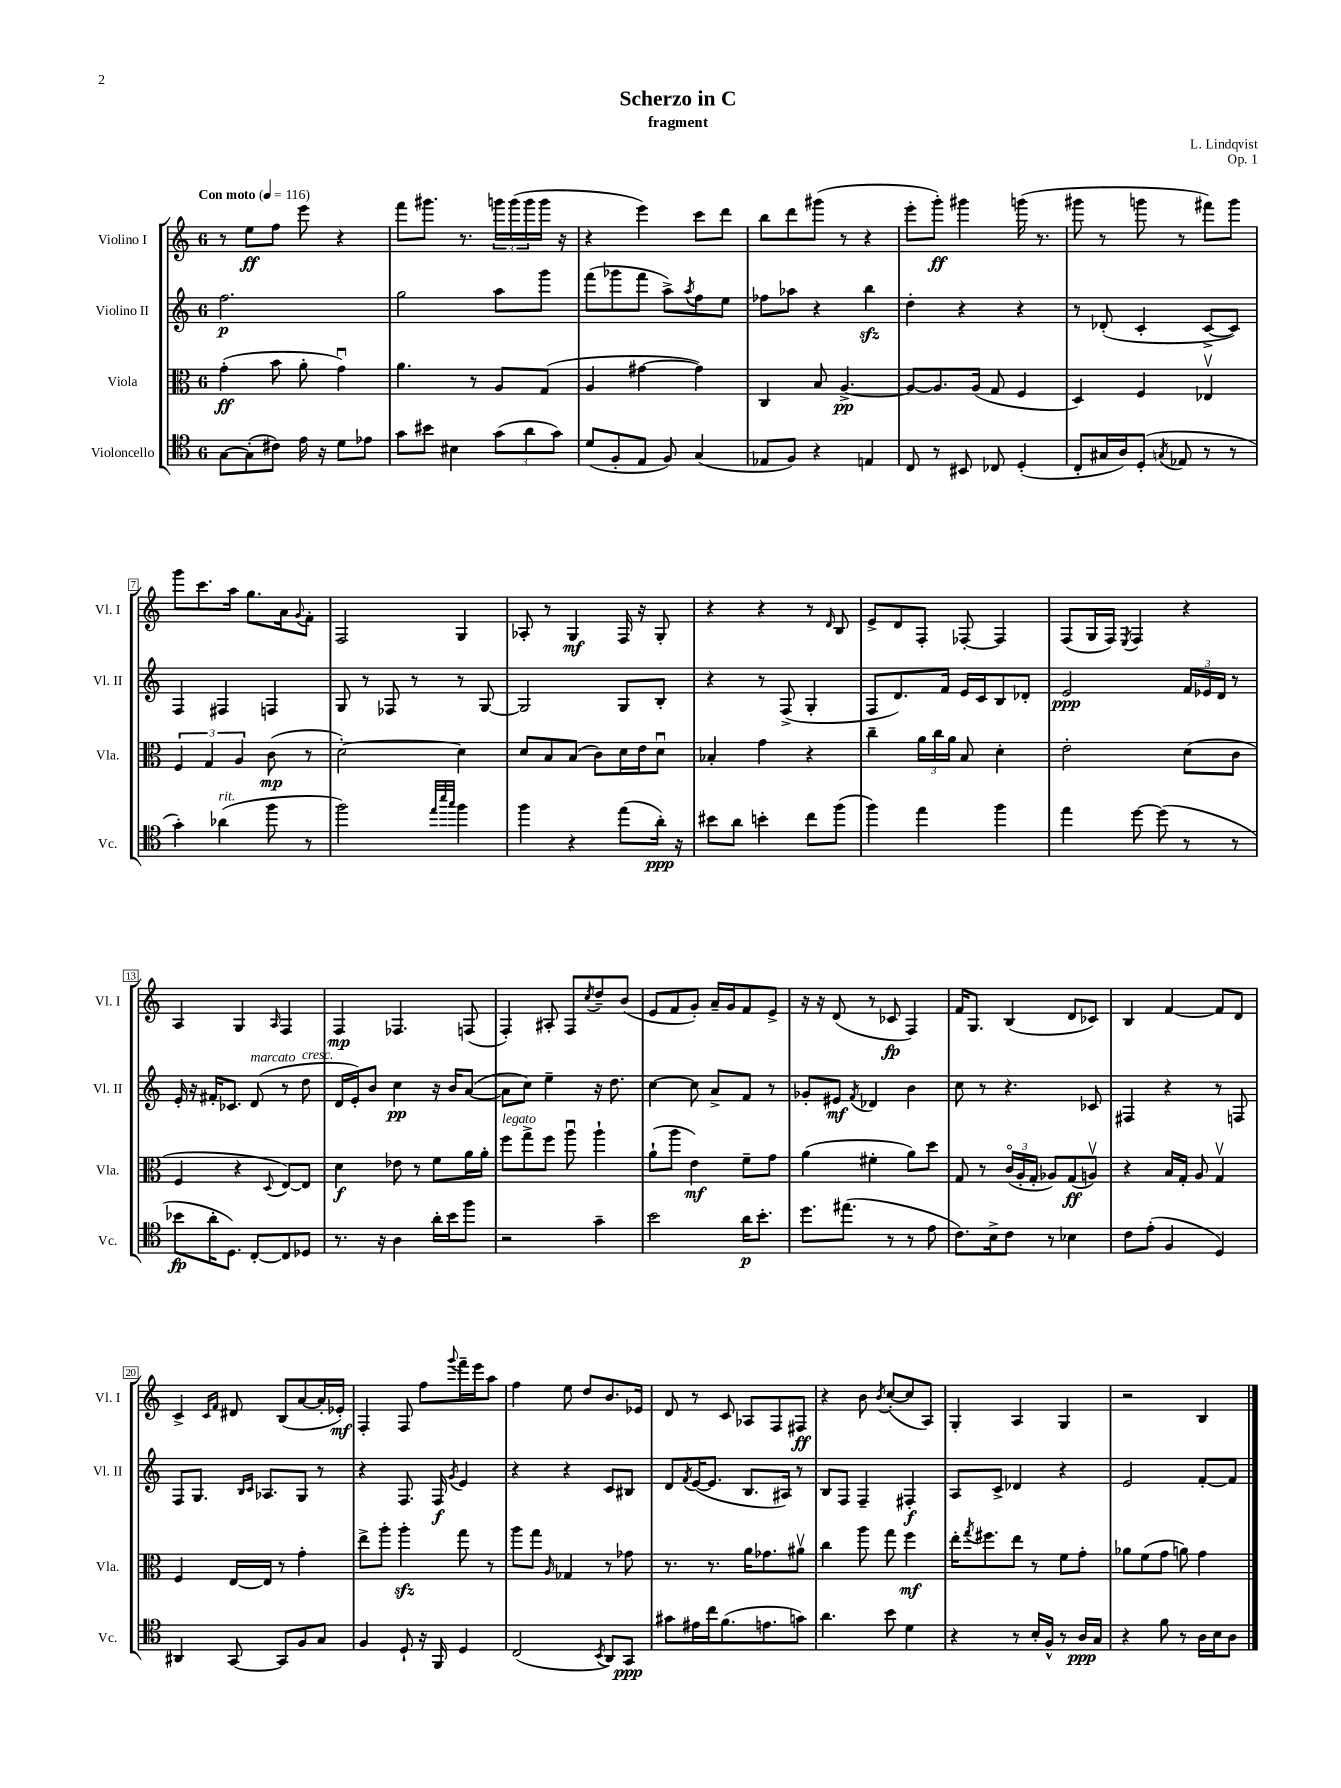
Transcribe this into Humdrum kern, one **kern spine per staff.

**kern	**kern	**kern	**kern
*staff4	*staff3	*staff2	*staff1
*clefC4	*clefC3	*clefG2	*clefG2
*k[]	*k[]	*k[]	*k[]
*M6/8	*M6/8	*M6/8	*M6/8
*MM116	*MM116	*MM116	*MM116
[8G	(4g'	2.ff	8r
(8G']	.	.	8ee
8c#)	8b	.	8ff
16e	8a'	.	8eee
16r	.	.	.
8d	4gu)	.	4r
8e-	.	.	.
=	=	=	=
8g	4.a	2gg	8fff
8b#	.	.	8.ggg#
4B#	.	.	.
.	.	.	8.r
.	8r	.	.
(12g	8A	8aa	24ggg
.	.	.	(24ggg
12a	.	.	24ggg
.	(8G	8ggg	16ggg
12g)	.	.	.
.	.	.	16r
=	=	=	=
(8d	4A	(8fff	4r
8F'	.	8ggg-	.
8E	[4g#	8fff	4eee)
8F)	.	8aa^)	.
.	.	8qaa	.
(4G	4g#])	8ff	8ccc
.	.	8ee	8ddd
=	=	=	=
8E-	4C	8ff-	8bb
8F)	.	8aa-	8ddd
4r	8B	4r	(8ggg#
.	[4.A^	.	8r
4E	.	4bb	4r
=	=	=	=
8C	8A_	4dd'	8eee'
8r	8.A]	.	8ggg')
8BB#	.	4r	4ggg#
.	(16A	.	.
8C-	8G	.	.
(4D'	4F	4r	(16ggg
.	.	.	8.r
=	=	=	=
8C'	4D)	8r	8ggg#
16G#	.	(8d-'	8r
16A)	.	.	.
(8D'	4F	4c'	8ggg
8qG	.	.	.
8E-	.	.	8r
8r	4E-v	[8c^	8fff#)
8r	.	8c])	8ggg
=	=	=	=
4g')	6F	4F	8ggg
.	.	.	8.ccc
.	6G	.	.
(4a-	.	4F#	.
.	.	.	16aa
.	6A	.	.
.	.	.	8.gg
8ff	(8c	4F	.
.	.	.	16a
.	.	.	8qqg
8r	8r	.	8f'
=	=	=	=
2ff)	[2d')	8G	2F
.	.	8r	.
.	.	8F-	.
.	.	8r	.
32qqee	.	.	.
32qqbb	.	.	.
32qqgg	.	.	.
4ff	4d]	8r	4G
.	.	[8G	.
=	=	=	=
4ff	8d	2G]	8A-'
.	8B	.	8r
4r	(8B	.	4G
.	8c)	.	.
(8ee	16d	8G	16F
.	16e	.	16r
16a')	8du	8B'	8G'
16r	.	.	.
=	=	=	=
8b#	4B-'	4r	4r
8a	.	.	.
4b'	4g	8r	4r
.	.	(8F^	.
8cc	4r	4G'	8r
.	.	.	16qqd
(8ff	.	.	8B
=	=	=	=
4ff)	4cc~	8F	8e^
.	.	8.d)	8d
4ee	24a	.	8F'
.	24cc	.	.
.	.	16f	.
.	24a	.	.
.	8B	16e	[8F-'
.	.	16c	.
4ff	4d'	8B	4F-]
.	.	8d-'	.
=	=	=	=
4ee	2e'	2e	(8F
.	.	.	16G
.	.	.	16F)
.	.	.	8qE
[8dd	.	.	4F
(8dd]	.	.	.
8r	(8d	24f	4r
.	.	24e-	.
.	.	24d	.
8r	8c	8r	.
=	=	=	=
8b-	4F	16e'	4A
.	.	16r	.
16a'	.	16f#'	.
8.D)	.	8.c-	.
.	4r	.	4G
[8C'	.	(8d	.
.	8qqD	.	16qqA
8C]	[8E)	8r	4F
8D-	8E]	8dd	.
=	=	=	=
8.r	4d	16d	4F
.	.	16e')	.
.	.	8b	.
16r	.	.	.
4A	8e-	4cc	4.F-
.	8r	.	.
16a'	8f	16r	.
16b	.	16b	.
8ff	16a	([8a	(8F
.	16a'	.	.
=	=	=	=
2r	8ff	8a]	4F')
.	8gg^	8cc)	.
.	8ff	4ee~	8A#'
.	8aau	.	8F
.	.	.	8qcc
4g~	4aa`	16r	8dd~
.	.	8.dd	.
.	.	.	(8b
=	=	=	=
2b	(8a`	[4cc	8e
.	8aa	.	8f
.	4e)	8cc]	8g')
.	.	8a^	16a~
.	.	.	16g
16a	8f~	8f	8f
8.b'	.	.	.
.	8g	8r	8e^
=	=	=	=
8.dd	(4a	8g-'	16r
.	.	.	16r
.	.	8e#	(8d
(8.ee#	.	.	.
.	.	8qf	.
.	4f#'	4d-	8r
8r	.	.	8c-
8r	8a)	4b	4F)
8e	8dd	.	.
=	=	=	=
8.c)	8G	8cc	16f
.	.	.	8.G
.	8r	8r	.
16B^	.	.	.
8c	(24co	4.r	(4B
.	24A'	.	.
.	24G'	.	.
8r	8A-)	.	.
4B-	(8G	.	8d
.	8Av)	8c-	8c-)
=	=	=	=
8c	4r	4F#	4B
(8e'	.	.	.
4F	16B	4r	[4f
.	16G'	.	.
.	8A	.	.
4D)	4Gv	8r	8f]
.	.	8F	8d
=	=	=	=
4AA#	4F	8F	4c^
.	.	8.G	.
.	.	.	16qqc
.	.	.	16qqf
[8GG	[16E	.	8d#
.	.	16qqB	.
.	.	16qqc	.
.	16E]	8.A-	.
8GG]	8r	.	(8B
8F	4g'	8G	[8a
8G	.	8r	16a']
.	.	.	16e-')
=	=	=	=
4F	8ee^	4r	4F'
.	8aa'	.	.
8D`	4aa'	8.F	8F
16r	.	.	8ff
16FF	.	16F	.
.	.	8qg	8qqggg
4D	8gg	4e	16fff~
.	.	.	16eee
.	8r	.	8aa
=	=	=	=
(2C	8aa	4r	4ff
.	8gg	.	.
.	16qqA	.	.
.	4G-	4r	8ee
.	.	.	8dd
8qBB	.	.	.
8AA)	8r	8c	8.b
8GG	8g-	8B#	.
.	.	.	16e-
=	=	=	=
8g#	8.r	8d	8d
.	.	8qf	.
16e#	.	([16e	8r
16cc	8.r	8.e]	.
(8.f	.	.	8c
.	16a	8.B	8A-
8.e	8.g-	.	.
.	.	.	8F
.	.	16A#)	.
8g)	8a#v	8r	8F#
=	=	=	=
4.a	4cc	8B	4r
.	.	8F	.
.	8aa	4F~	8b
.	.	.	8qb
8b	8gg	.	([8cc'
4d	4ff	4F#'	8cc]
.	.	.	8A)
=	=	=	=
4r	16ee'	8A	4G'
.	8qgg	.	.
.	8.ff#	.	.
.	.	8c^	.
8r	8ee	4d-	4A
16B'	8r	.	.
16F^^	.	.	.
8r	8f	4r	4G
16A	8g'	.	.
16G	.	.	.
=	=	=	=
4r	8a-	2e	2r
.	(8f	.	.
8f	8g	.	.
8r	8a)	.	.
16A	4g	[8f'	4B
16B	.	.	.
8A	.	8f]	.
==	==	==	==
*-	*-	*-	*-
